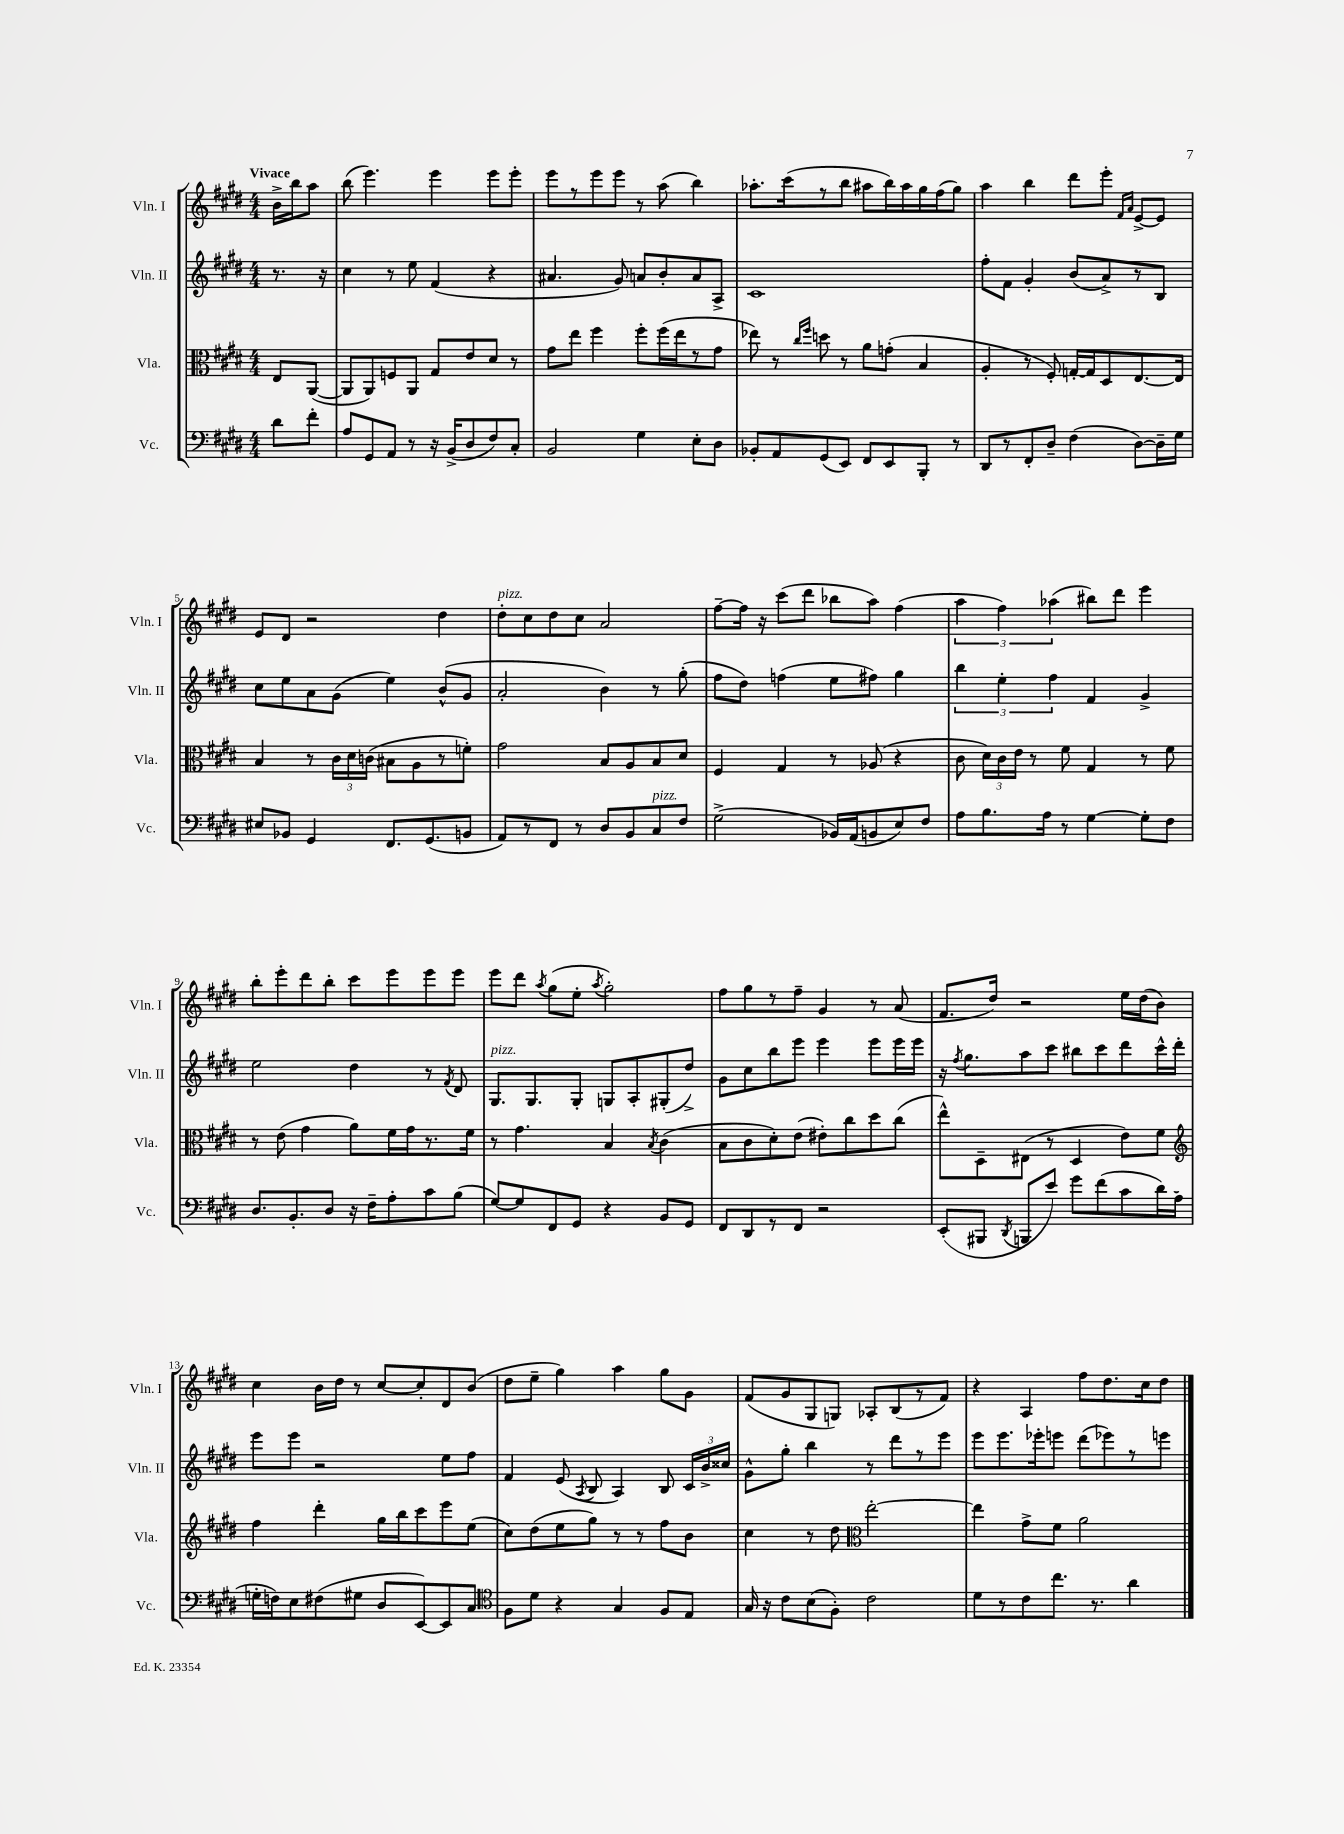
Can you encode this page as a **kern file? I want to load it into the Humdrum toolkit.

**kern	**kern	**kern	**kern
*staff4	*staff3	*staff2	*staff1
*clefF4	*clefC3	*clefG2	*clefG2
*k[f#c#g#d#]	*k[f#c#g#d#]	*k[f#c#g#d#]	*k[f#c#g#d#]
*M4/4	*M4/4	*M4/4	*M4/4
8d#	8E	8.r	16b^
.	.	.	16bb
8f#'	([8AA	.	8aa
.	.	16r	.
=	=	=	=
8A	8AA]	4cc#	(8bb
8GG#	8AA)	.	4.eee)
8AA	8F	8r	.
8r	8AA	8ee	.
16r	8G#	(4f#	4eee
(16BB^	.	.	.
8D#	8e	.	.
8F#)	8d#	4r	8eee
8C#'	8r	.	8eee'
=	=	=	=
2BB	8g#	4.a#	8eee
.	8ee	.	8r
.	4ff#	.	8eee
.	.	8g#)	8eee
4G#	8ff#'	8a	8r
.	(16ff#	8b'	(8aa
.	16ee	.	.
8E'	8r	8a	4bb)
8D#	8g#	8A^	.
=	=	=	=
8BB-'	8ee-)	1c#	8.aa-'
8AA	8r	.	.
.	.	.	(16ccc#
.	16qqcc#	.	.
.	16qqff#	.	.
(8GG#	8dd	.	8r
8EE)	8r	.	8bb
8FF#	8a	.	8aa#
8EE	(8g'	.	16bb)
.	.	.	16aa#
8BBB'	4B	.	16gg#
.	.	.	(16ff#
8r	.	.	8gg#)
=	=	=	=
8DD#	4A'	8ff#'	4aa
8r	.	8f#	.
8FF#'	8r	4g#'	4bb
8D#~	8F#')	.	.
(4F#	[16G'	(8b	8ddd#
.	16G]	.	.
.	8D#	8a^)	8eee'
.	.	.	16qqf#
.	.	.	16qqa
[8D#)	[8.E	8r	[8e^
16D#~]	.	8B	8e]
16G#	16E]	.	.
=	=	=	=
8E#	4B	8cc#	8e
8BB-	.	8ee	8d#
4GG#	8r	8a	2r
.	24c#	(8g#	.
.	24d#	.	.
.	(24c	.	.
8.FF#	8B#	4ee)	.
.	8A	.	.
(8.GG#	.	.	.
.	8r	(8b^^	4dd#
8BB	8f')	8g#	.
=	=	=	=
8AA)	2g#	2a'	8dd#'
8r	.	.	8cc#
8FF#	.	.	8dd#
8r	.	.	8cc#
8D#	8B	4b)	2a
8BB	8A	.	.
8C#	8B	8r	.
8F#	8d#	(8gg#'	.
=	=	=	=
(2G#^	4F#	8ff#	[8ff#~
.	.	8dd#)	16ff#]
.	.	.	16r
.	4G#	(4ff	(8ccc#
.	.	.	8ddd#
16BB-)	8r	8ee	8bb-
(16AA	.	.	.
8BB	(8A-	8ff#)	8aa)
8E)	4r	4gg#	(4ff#
8F#	.	.	.
=	=	=	=
8A	8c#	6bb	6aa
8.B	24d#)	.	.
.	24c#	6ee'	6ff#)
.	24e	.	.
.	8r	.	.
16A	.	.	.
.	.	6ff#	(6aa-
8r	8f#	.	.
[4G#	4G#	4f#	8bb#)
.	.	.	8ddd#
8G#']	8r	4g#^	4eee
8F#	8f#	.	.
=	=	=	=
8.D#	8r	2ee	8bb'
.	(8e	.	8eee'
8.BB'	.	.	.
.	4g#	.	8ddd#
8D#	.	.	8bb'
16r	8a)	4dd#	8ccc#
16F#~	.	.	.
8A'	16f#	.	8eee
.	16g#	.	.
8c#	8.r	8r	8eee
.	.	8qf#	.
(8B	.	8d#	8eee
.	16f#	.	.
=	=	=	=
[8G#)	8r	8.G#	8eee
8G#]	4.g#	.	8ddd#
.	.	8.G#	.
.	.	.	8qaa
8FF#	.	.	(8gg#
8GG#	.	8G#'	8ee'
.	.	.	8qaa
4r	4B	8G	2gg#')
.	.	8A'	.
.	8qB	.	.
8BB	(4c#	(8G#'	.
8GG#	.	8dd#^)	.
=	=	=	=
8FF#	8B	8g#	8ff#
8DD#	8c#	8cc#	8gg#
8r	8d#')	8bb	8r
8FF#	(8e	8eee	8ff#~
2r	8e#')	4eee	4g#
.	8cc#	.	.
.	8dd#	8eee	8r
.	(8cc#	16eee	(8a
.	.	16eee	.
=	=	=	=
(8EE'	8ee^^)	16r	8.f#
.	.	8qff#	.
.	.	8.gg#	.
8BBB#	8D#~	.	.
.	.	.	16dd#)
8qDD#	.	.	.
8BBB	(8E#	8aa	2r
8e)	8r	8ccc#	.
8g#	4D#	8bb#	.
(8f#	.	8ccc#	.
8c#	8e)	8ddd#	16ee
.	.	.	(16dd#
16d#)	8f#	16ccc#^^	8b)
(16A	.	16ddd#'	.
=	=	=	=
*	*clefG2	*	*
16G'	4ff#	8eee	4cc#
16F)	.	.	.
8E	.	8eee	.
(8F#	4ddd#'	2r	16b
.	.	.	16dd#
8G#	.	.	8r
8D#	16gg#	.	[8cc#
.	16bb	.	.
[8EE)	8ccc#	.	8cc#']
8EE]	8eee	8ee	8d#
8C#	(8ee	8ff#	(8b
=	=	=	=
*clefC4	*	*	*
8F#	8cc#)	4f#	8dd#
8d#	(8dd#	.	8ee~
4r	8ee	(8e	4gg#)
.	.	8qA	.
.	8gg#)	8B	.
4G#	8r	4A)	4aa
.	8r	.	.
8F#	8ff#	8B	8gg#
8E	8b	24c#	8g#
.	.	24b^	.
.	.	24cc##	.
=	=	=	=
16G#	4cc#	8g#^^	(8f#
16r	.	.	.
8c#	.	8gg#'	8g#
(8B	8r	4bb	8G#
8F#')	8dd#	.	8G)
*	*clefC3	*	*
2c#	[2ee'	8r	8A-'
.	.	8ddd#	(8B
.	.	8r	8r
.	.	8eee	8f#)
=	=	=	=
8d#	4ee]	8eee	4r
8r	.	8.eee	.
8c#	8g#^	.	4A
.	.	16eee-'	.
8.cc#	8f#	8eee	.
.	2a	(8ddd#	8ff#
8.r	.	.	.
.	.	8eee-)	8.dd#
4a	.	8r	.
.	.	.	16cc#
.	.	8eee	8dd#
==	==	==	==
*-	*-	*-	*-
